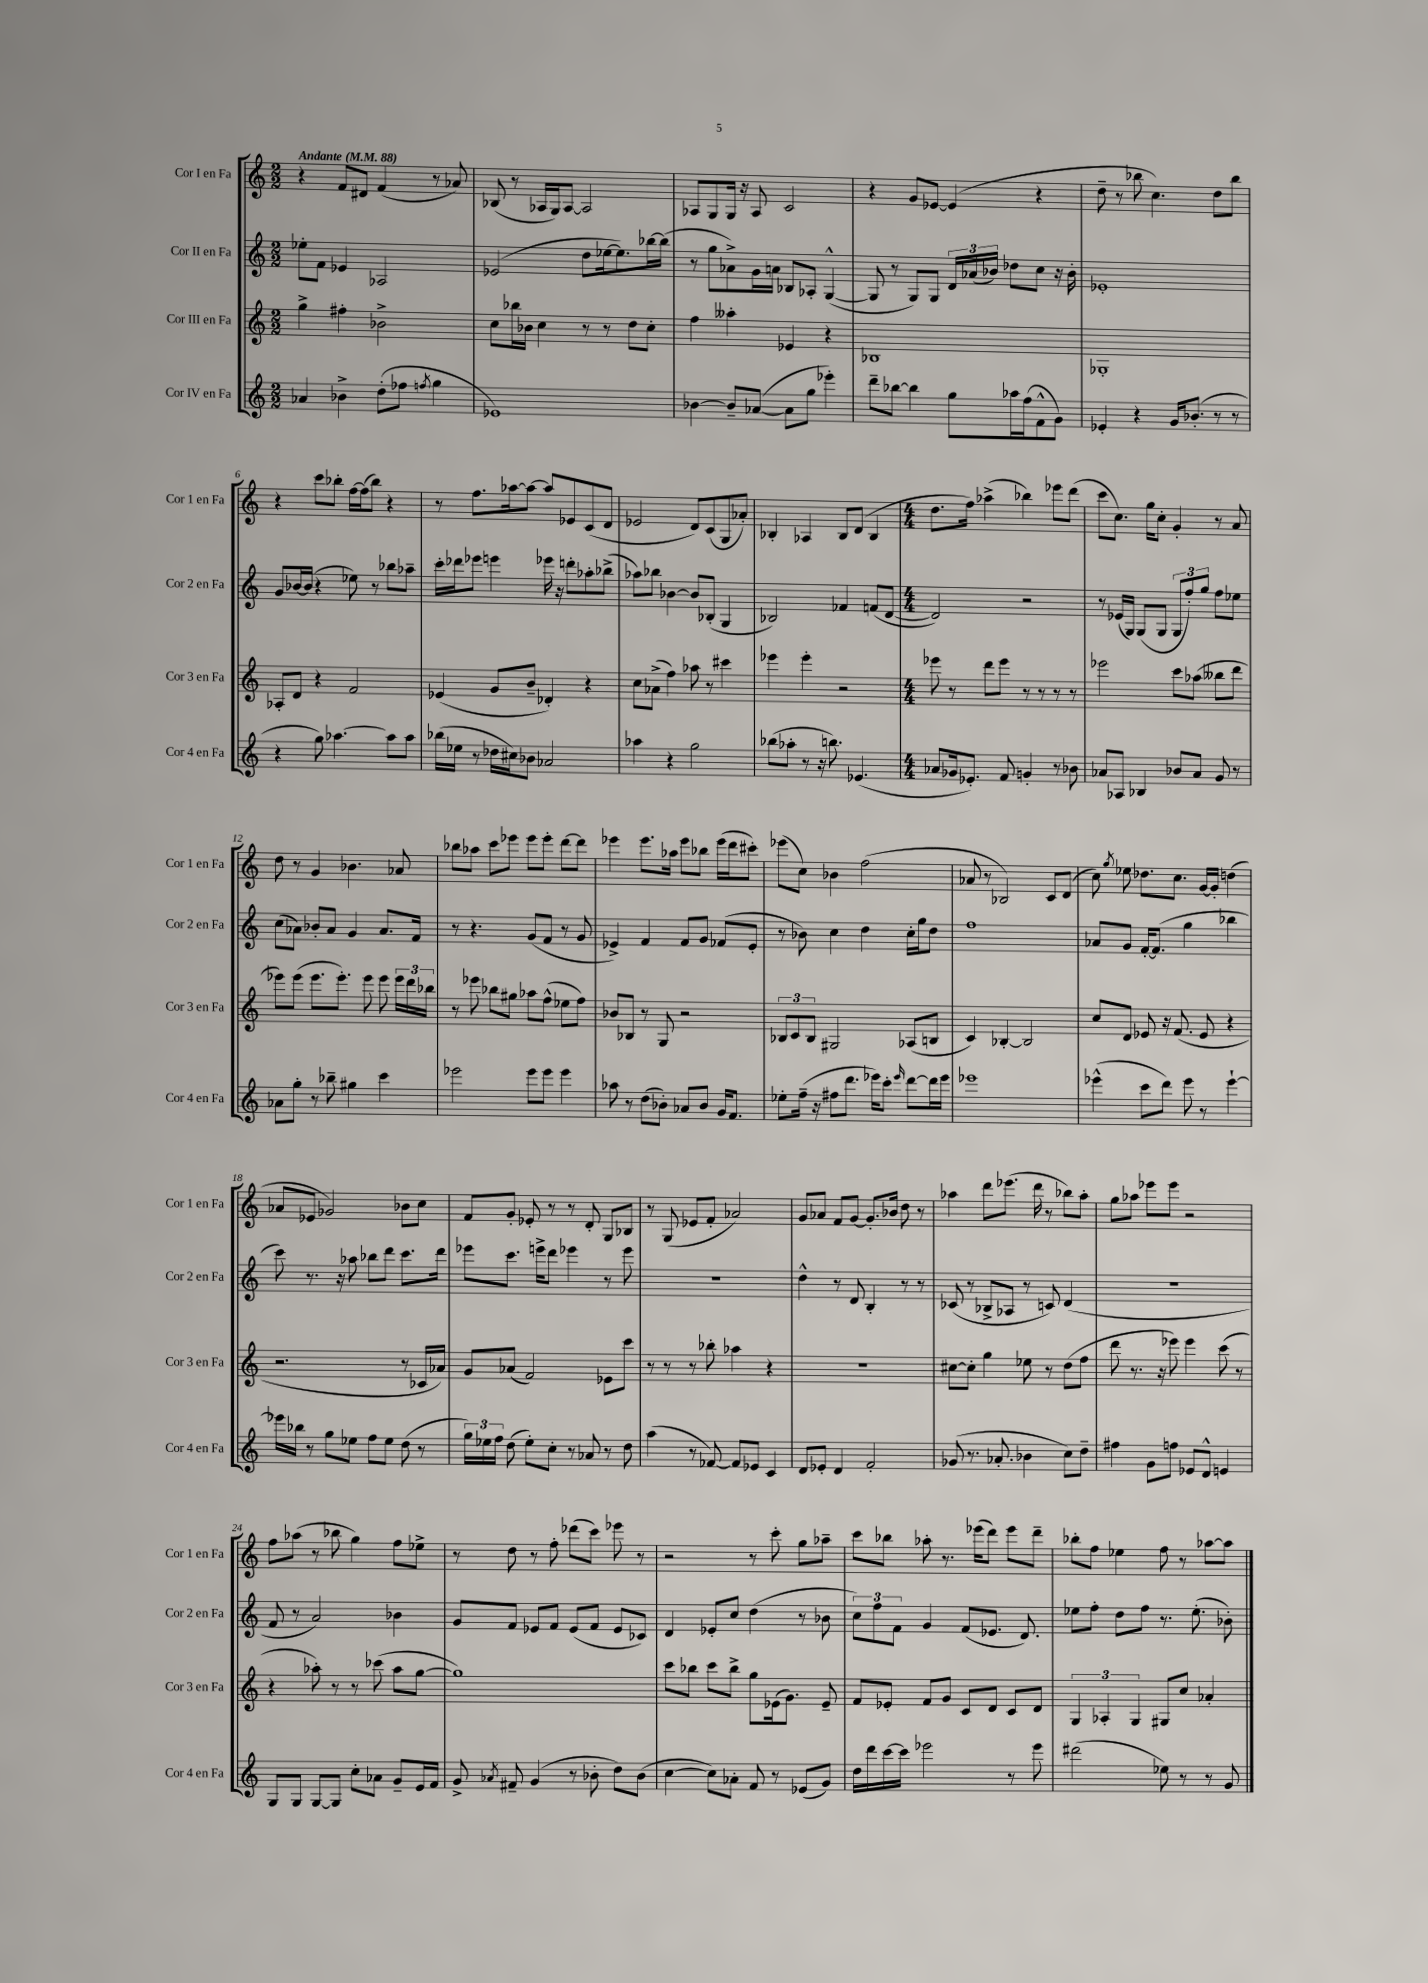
<<
\new StaffGroup <<
\new Staff = "s0" \with { instrumentName = "Cor I en Fa" shortInstrumentName = "Cor 1 en Fa" } {
    \clef treble \key c \major \numericTimeSignature \time 2/2 \tempo "Andante" 4 = 88
    \autoBeamOff r4 f'8[ dis'8] f'4( r8 aes'8) |
    bes8( r8 aes16[ g16) aes8]~ aes2 |
    aes8[ g8 g16] r16 aes8 c'2 |
    r4 g'8[ ees'8]~ ees'4( r4 |
    d''8-- r8 bes''8 c''4.) d''8[ bes''8] |
    r4 c'''8[ bes''8]-. f''16[~ f''16( bes''8]) r4 |
    r8 f''8.[ aes''16~ aes''8]~ aes''8[ ees'8 c'8( d'8] |
    ees'2 d'8[) c'8( g8 aes'8]-.) |
    bes4-. aes4 bes8[ d'8]( bes4 |
    \numericTimeSignature \time 4/4 d''8.[ f''16]) aes''4->( bes''4) ees'''8[ d'''8]( |
    c'''8[ c''8.]) g''16[ c''8]-. g'4-. r8 a'8 |
    d''8 r8 g'4 bes'4. aes'8 |
    bes''8[ aes''8] c'''8[ ees'''8] ees'''8[ ees'''8]-. d'''8[~ d'''8] |
    ees'''4 ees'''8.[ aes''16] ees'''8[ bes''8] ees'''16[( d'''16 cis'''8]-.) |
    ees'''8[( c''8]) bes'4 f''2( |
    aes'8 r8 bes2) c'8[ d'8]( |
    c''8) \acciaccatura { g''8 } ees''8 des''8.[ c''8.] g'16[~ g'16]-. d''4( |
    aes'8[ ees'8] ges'2) bes'8[ c''8] |
    f'8[ g'8]-. ees'8-. r8 r8 d'8-. g8[ bes8] |
    r8 g8( ees'8[ f'8]-. aes'2) |
    g'8[ aes'8] f'8[ g'8]~ g'8.[-. bes'16] d''8 r8 |
    aes''4 d'''8[ ees'''8.]( d'''16 r8 bes''8[) aes''8]-. |
    g''8[ aes''8] ees'''8[ ees'''8] r2 |
    f''8[ aes''8]( r8 bes''8 g''4) f''8[ ees''8]-> |
    r8 d''8 r8 f''8-. des'''8[( c'''8]) ees'''8 r8 |
    r2 r8 c'''8-. g''8[ aes''8]-- |
    c'''8[ bes''8] aes''8-. r8. ees'''16[( d'''8]) ees'''8[ d'''8]-- |
    bes''8[-. f''8] ees''4 f''8 r8 aes''8[~ aes''8] \bar "|." |
}
\new Staff = "s1" \with { instrumentName = "Cor II en Fa" shortInstrumentName = "Cor 2 en Fa" } {
    \clef treble \key c \major \numericTimeSignature \time 2/2
    \autoBeamOff ees''8[-. f'8] ees'4 aes2 |
    ees'2( d''8[ ees''16~ ees''8.) bes''16~ bes''16]( |
    r8 g''8[ aes'8->) g'16 a'16] bes8[ aes8]-. g4~-^( |
    g8 r8 g8[) g8] \tuplet 3/2 { d'16[ aes'16( bes'16]) } des''8[ c''8] r16 bes'16-. |
    ees'1-. |
    g'8[ bes'16~ bes'16]( r4 ees''8) r8 bes''8[ aes''8]-- |
    c'''16[-. des'''16 ees'''8] e'''4 ees'''16 r16 d'''8[-. aes''8-. bes''8]->( |
    aes''8[) bes''8] bes'4~ bes'8[ bes8]-.( g4 |
    bes2) fes'4 f'8[( d'8]~ |
    \numericTimeSignature \time 4/4 d'2) r2 |
    r8 ees'16[( g16]) g8[( g8] \tuplet 3/2 { g8[ f''8-.) g''8] } f''8[ ees''8] |
    c''8[( aes'8]) bes'8[-. aes'8] g'4 aes'8.[ f'16] |
    r8 r4. g'8[( f'8] r8 g'8 |
    ees'4->) f'4 f'8[ g'8] fes'8[( ees'8]-. |
    r8 bes'8) c''4 d''4 c''16[-. g''16 d''8] |
    f''1 |
    aes'8[ g'8] f'16[~-. f'8.]( g''4 bes''4 |
    c'''8) r8. r16 aes''8 bes''8[ d'''8] c'''8.[ d'''16] |
    ees'''8[ c'''8.] e'''16[-> d'''8] ees'''4 r8 ees'''8 |
    R1 |
    d''4-^ r8 d'8 b4-. r8 r8 |
    ces'8( r8 bes8[-> aes8] r8 c'8) d'4( |
    R1 |
    f'8 r8 a'2) bes'4 |
    g'8[ f'8] ees'8[ f'8] ees'8[( f'8] ees'8[ ces'8]) |
    d'4 ees'8[-. c''8] d''4( r8 bes'8 |
    \tuplet 3/2 { c''8[) f''8 f'8] } g'4 f'8[( ees'8.] d'8.) |
    ees''8[ f''8]-. d''8[ f''8] r8. ees''8.-.( bes'8-.) \bar "|." |
}
\new Staff = "s2" \with { instrumentName = "Cor III en Fa" shortInstrumentName = "Cor 3 en Fa" } {
    \clef treble \key c \major \numericTimeSignature \time 2/2
    \autoBeamOff g''4-> fis''4-. bes'2-> |
    c''8[ bes''16 bes'16] c''4 r8 r8 d''8[ c''8]-. |
    f''4 aeses''4-. ees'4 r4 |
    bes1 |
    ges1-. |
    aes8[-. d'8] r4 f'2 |
    ees'4( g'8[ b'8]-- des'4-.) r4 |
    c''8[ aes'8]->( f''4) aes''8 r8 cis'''4 |
    ees'''4 ees'''4-. r2 |
    \numericTimeSignature \time 4/4 ees'''8 r8 d'''8[ ees'''8] r8 r8 r8 r8 |
    ees'''2 c'''8[ aes''8]( beses''8[ d'''8] |
    ees'''8[) ees'''8]( ees'''8.[ ees'''8.]-.) ees'''8 ees'''8 \tuplet 3/2 { ees'''16[ d'''16 bes''16] } |
    r8 ees'''8 bes''8[ gis''8] aes''8[ f''8]-^( ees''8[ f''8]) |
    bes'8[ bes8] r8 g8 r2 |
    \tuplet 3/2 { bes8[ c'8 bes8] } gis2 aes8[( b8] |
    c'4) bes4~-. bes2 |
    c''8[ d'8] ees'8 r16 f'8.( ees'8 r4 |
    r2. r8 ces'16[ aes'16]) |
    g'8[ aes'8]( f'2) ees'8[ c'''8] |
    r8 r8 r8 bes''8-. aes''4 r4 |
    R1 |
    cis''8[~ cis''8]-. g''4 ees''8 r8 d''8[( f''8] |
    d'''8 r8. r16 ees'''8) ees'''4 c'''8( r8 |
    r4 aes''8-.) r8 r8 ces'''8( aes''8[ g''8]~ |
    g''1) |
    c'''8[ bes''8] c'''8[ bes''8]-> g''8[ ees'16( g'8.]) ees'8-- |
    f'8[ ees'8]-. f'8[ g'8] c'8[ d'8] c'8[ d'8] |
    \tuplet 3/2 { g4 aes4-. g4 } gis8[ c''8] aes'4-. \bar "|." |
}
\new Staff = "s3" \with { instrumentName = "Cor IV en Fa" shortInstrumentName = "Cor 4 en Fa" } {
    \clef treble \key c \major \numericTimeSignature \time 2/2
    \autoBeamOff aes'4 bes'4-> d''8[-.( fes''8] \acciaccatura { f''8 } g''4 |
    ees'1) |
    bes'4~ bes'8[-- aes'8]~( aes'8[ g''8] ees'''4-.) |
    d'''8[-- bes''8]~ bes''4 g''8[ aes''16 f''16( f'8-^ g'8]) |
    ees'4-. r4 g'16[ bes'8.]-.( r8 r8 |
    r4 g''8) aes''4.~ aes''8[ aes''8] |
    bes''16[( ees''16] r8 des''16[ cis''16) bes'8] aes'2 |
    aes''4 r4 g''2 |
    bes''8[( aes''8]-. r8 r16 b''8.) ees'4.( |
    \numericTimeSignature \time 4/4 aes'8[ ges'16 ees'8.]-.) f'8 g'4-. r8 bes'8 |
    aes'8[ aes8] bes4 bes'8[ aes'8] g'8 r8 |
    aes'8[ g''8]-. r8 bes''8-- gis''4 c'''4 |
    ees'''2 ees'''8[ ees'''8] ees'''4 |
    aes''8 r8 d''8[( bes'8]-.) aes'8[ bes'8] g'16[ f'8.] |
    ees''8[-. f''16]--( r16 fis''8[ d'''8.] ees'''16[) c'''8]-. \grace { ees'''16 } d'''8[~ d'''16 ees'''16] |
    ees'''1 |
    ees'''4-^( c'''8[ d'''8]) ees'''8 r8 ees'''4~-! |
    ees'''16[ bes''16] r8 g''8[ ees''8] f''8[ ees''8] d''8( r8 |
    \tuplet 3/2 { g''16[) ees''16 f''16] } d''8( ees''8[-.) c''8]-. r8 aes'8 r8 d''8 |
    a''4( r8 fes'8~) fes'8[ ees'8] c'4 |
    d'8[ ees'8]-. d'4 f'2-. |
    ges'8( r8. aes'8.-. bes'4 c''8[) d''8]-- |
    fis''4 g'8[ f''8] ees'8[ d'8]-^ e'4 |
    g8[ g8] g8[~ g8] c''8[-. aes'8] g'8[-- e'16 f'16] |
    g'8-> \acciaccatura { aes'8 } fis'8-- g'4( r8 bes'8-. d''8[) bes'8]( |
    c''4~ c''8[) aes'8]-. f'8 r8 ees'8[( g'8]) |
    d''16[ d'''16 c'''16~ c'''16] ees'''2 r8 ees'''8 |
    dis'''2( ees''8) r8 r8 g'8 \bar "|." |
}
>>
>>
